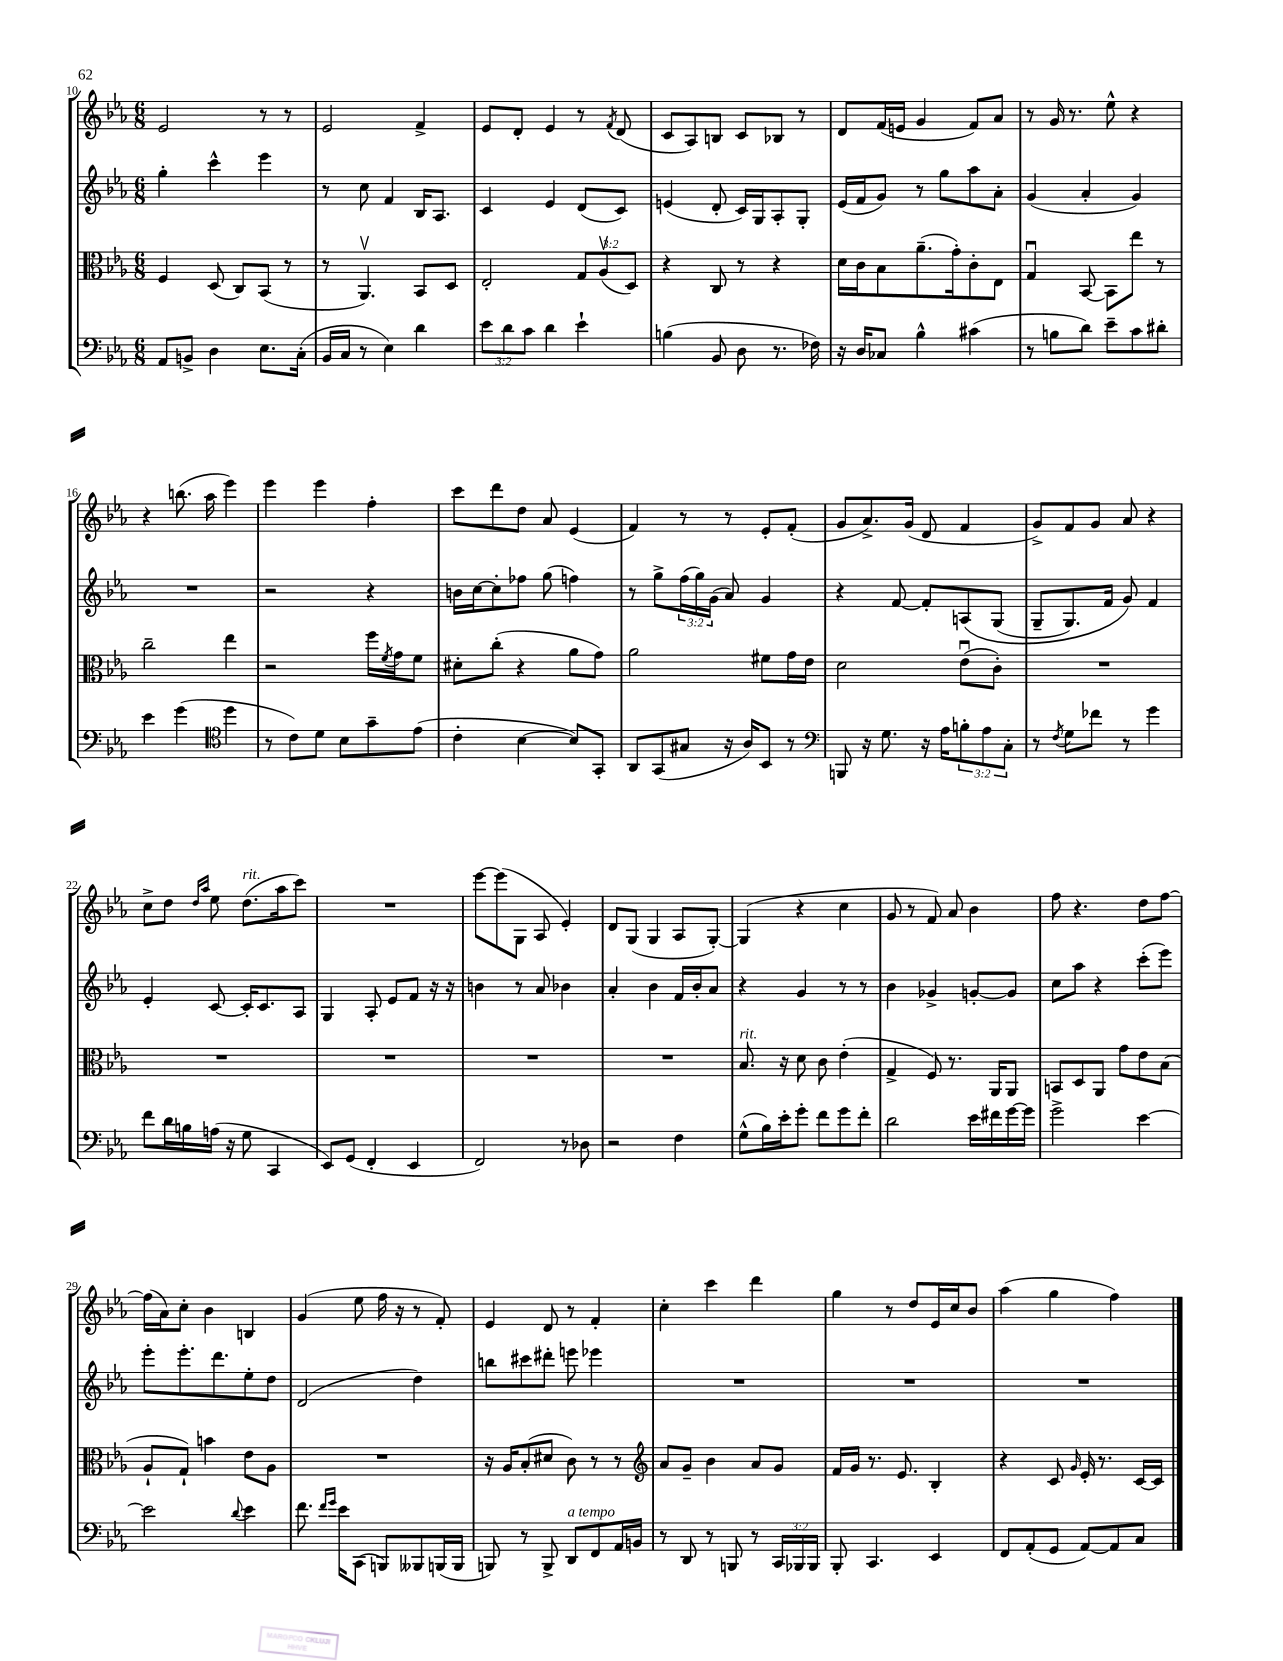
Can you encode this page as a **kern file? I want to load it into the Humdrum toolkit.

**kern	**kern	**kern	**kern
*part4	*part3	*part2	*part1
*staff4	*staff3	*staff2	*staff1
*clefF4	*clefC3	*clefG2	*clefG2
*k[b-e-a-]	*k[b-e-a-]	*k[b-e-a-]	*k[b-e-a-]
*M6/8	*M6/8	*M6/8	*M6/8
=10	=10	=10	=10
8AA-/L	4F/	4gg'\	2e-/
8BBn^/J	.	.	.
4D\	(8D/	4ccc^^\	.
.	8C/L)	.	.
8.E-\L	(8BB-/J	4eee-\	8r
.	8r	.	8r
(16C'\Jk	.	.	.
=11	=11	=11	=11
16BB-/LL	8r	8r	2e-/
16C/JJ	.	.	.
8r	4.AA-v/)	8cc\	.
4E-\)	.	4f/	.
4d\	8BB-/L	16B-/KL	4f^/
.	.	8.A-/J	.
.	8D/J	.	.
=12	=12	=12	=12
12e-\L	2E-'/	4c/	8e-/L
12d\	.	.	.
.	.	.	8d'/J
12c\J	.	.	.
4d\	.	4e-/	4e-/
4e-`\	12G/L	(8d/L	8r
.	(12A-v/	.	.
.	.	.	8qf/
.	.	8c/J)	(8d/
.	12D/J)	.	.
=13	=13	=13	=13
(4Bn\	4r	(4en/	8c/L
.	.	.	8A-/)
8BB-/	8C/	8d'/	8Bn/J
8D\	8r	16c/LL)	8c/L
.	.	16G/J	.
8.r	4r	8A-'/	8B-X/J
.	.	8G'/J	8r
16F-X\)	.	.	.
=14	=14	=14	=14
16r	16d\LL	(16e-/LL	8d/L
16D/KL	16c\J	16f/J	.
8C-X/J	8B-\	8g/J)	(16f/L
.	.	.	16en/JJ
4B-^^\	(8.a-~\	8r	4g/
.	.	8gg\L	.
.	16g'\k)	.	.
(4c#X\	8c'\	8aa-\	8f/L)
.	8E-\J	8a-'\J	8a-/J
=15	=15	=15	=15
8r	4Gu/	(4g/	8r
8Bn\L	.	.	16g/
.	.	.	8.r
8d\J)	[8BB-/	4a-'/	.
8e-~\L	8BB-\L]	.	8ee-^^\
8c\	8ee-\J	4g/)	4r
8d#X'\J	8r	.	.
!!LO:LB:g=z
=16	=16	=16	=16
4e-\	2cc~\	2.r	4r
(4g\	.	.	(8.bbn\
.	.	.	16aa-\
*clefC4	*	*	*
4dd\	4ee-\	.	4eee-\)
=17	=17	=17	=17
8r	2r	2r	4eee-\
8c\L)	.	.	.
8d\J	.	.	4eee-\
8B-\L	.	.	.
8g~\	16ff\LL	4r	4ff'\
.	8qf/	.	.
.	16g\J	.	.
(8e-\J	8f\J	.	.
=18	=18	=18	=18
4c'\	8d#X'\L	16bn\LL	8ccc\L
.	.	[16cc\J	.
.	(8cc'\J	8cc'\]	8ddd\
[4B-\	4r	8ff-X\J	8dd\J
.	.	(8gg\	8a-/
8B-/L])	8a-\L	4ffn\)	(4e-/
8GG'/J	8g\J)	.	.
=19	=19	=19	=19
8AA-/L	2a-\	8r	4f/)
(8GG/	.	8gg^\L	.
8G#X/J	.	(24ff\L	8r
.	.	24gg\)	.
.	.	(24g\JJ	.
16r	.	8a-/)	8r
16A-/KL)	.	.	.
8BB-/J	8f#X\L	4g/	8e-'/L
8r	16g\L	.	(8f'/J
.	16e-\JJ	.	.
=20	=20	=20	=20
*clefF4	*	*	*
8BBBn/	2d\	4r	8g/L
16r	.	.	8.a-^/)
8.G\	.	.	.
.	.	[8f/	.
.	.	.	(16g/Jk
16r	.	8f'/L]	8d/
16A-\KL	.	.	.
12Bn'\	(8e-u\L	(8An/	4f/
12A-\	.	.	.
.	8c'\J)	(8G/J	.
12C'\J	.	.	.
=21	=21	=21	=21
8r	2.r	8G~/L	8g^/L)
8qF/	.	.	.
8G\L	.	8.G/)	8f/
8f-X\J	.	.	8g/J
.	.	16f/Jk	.
8r	.	8g/)	8a-/
4g\	.	4f/	4r
!!LO:LB:g=z
=22	=22	=22	=22
8f\L	2.r	4e-'/	8cc^\L
16d\L	.	.	8dd\J
16Bn\	.	.	.
.	.	.	16qqdd/LL
.	.	.	16qqaa-/JJ
(16An\JJ	.	[8c/	8ee-\
16r	.	.	.
!	!	!	!LO:TX:a:i:t=rit.
8G\	.	16c'/KL]	(8.dd\L
.	.	8.c/	.
4CC/	.	.	.
.	.	.	16aa-\k
.	.	8A-/J	8ccc\J)
=23	=23	=23	=23
8EE-/L)	2.r	4G/	2.r
(8GG/J	.	.	.
4FF'/	.	8A-'/	.
.	.	8e-/L	.
4EE-/	.	8f/J	.
.	.	16r	.
.	.	16r	.
=24	=24	=24	=24
2FF/)	2.r	4bn\	[8eee-\L
.	.	.	(8eee-\]
.	.	8r	8G\J
.	.	8a-/	8A-/
8r	.	4b-X\	4e-'/)
8D-X\	.	.	.
=25	=25	=25	=25
2r	2.r	4a-'/	8d/L
.	.	.	(8G/J
.	.	4b-\	4G/
4F\	.	16f/LL	8A-/L
.	.	16b-'/J	.
.	.	8a-/J	[8G'/J)
=26	=26	=26	=26
!	!LO:TX:a:i:t=rit.	!	!
(8G^^\L	8.B-/	4r	(4G/]
16B-\L)	.	.	.
16e-'\J	16r	.	.
8g'\J	8d\	4g/	4r
8f\L	8c\	.	.
8g\	(4e-'\	8r	4cc\
8f'\J	.	8r	.
=27	=27	=27	=27
2d\	4G^/	4b-\	8g/
.	.	.	8r
.	8F/)	4g-X^/	8f/)
.	8.r	.	8a-/
16e-\LL	.	[8gn'/L	4b-\
16f#X\	16AA-/KL	.	.
[16g\	8AA-/J	8g/J]	.
16g\JJ]	.	.	.
=28	=28	=28	=28
2g^\	8BBn/L	8cc\L	8ff\
.	8D/	8aa-\J	4.r
.	8AA-/J	4r	.
.	8g\L	.	.
[4e-\	8e-\	(8ccc'\L	8dd\L
.	(8B-\J	8eee-\J)	[8ff\J
!!LO:LB:g=z
=29	=29	=29	=29
2e-\]	8A-`/L	8eee-'\L	(16ff\LL]
.	.	.	16a-\J)
.	8G`/J)	8.eee-'\	8cc'\J
.	4bn\	.	4b-\
.	.	8.ddd\	.
8qqd/	.	.	.
4e-\	8e-\L	8ee-'\	4Bn/
.	8A-\J	8dd\J	.
=30	=30	=30	=30
8.f\	2.r	(2d/	(4g/
16qqf/LL	.	.	.
16qqg/JJ	.	.	.
16e-\KL	.	.	.
(8CC\J	.	.	8ee-\
8BBBn/L)	.	.	16ff\
.	.	.	16r
8BBB--X/	.	4dd\)	8r
(16BBBn/L	.	.	8f'/)
16BBB/JJ	.	.	.
=31	=31	=31	=31
8BBBn/)	16r	8bbn\L	4e-/
.	16A-/KL	.	.
8r	(8B-'/	8ccc#X\	.
8BBB^/	8d#X/J	8ddd#X'\J	8d/
!LO:TX:a:i:t=a tempo	!	!	!
8DD/L	8c\)	8eeen\	8r
8FF/	8r	4eee-X\	4f'/
16AA-/L	8r	.	.
16BBn/JJ	.	.	.
=32	=32	=32	=32
*	*clefG2	*	*
8r	8a-/L	2.r	4cc'\
8DD/	8g~/J	.	.
8r	4b-\	.	4ccc\
8BBBn/	.	.	.
8r	8a-/L	.	4ddd\
24CC/LL	8g/J	.	.
24BBB-X/	.	.	.
24BBB-/JJ	.	.	.
=33	=33	=33	=33
8BBB-'/	16f/LL	2.r	4gg\
.	16g/JJ	.	.
4.CC/	8.r	.	.
.	.	.	8r
.	8.e-/	.	.
.	.	.	8dd/L
4EE-/	4B-'/	.	16e-/L
.	.	.	16cc/J
.	.	.	8b-/J
=34	=34	=34	=34
8FF/L	4r	2.r	(4aa-\
(8AA-'/	.	.	.
8GG/J	8c/	.	4gg\
.	16qqg/	.	.
[8AA-/L)	16e-'/	.	.
.	8.r	.	.
8AA-/]	.	.	4ff\)
8C/J	[16c/LL	.	.
.	16c/JJ]	.	.
==	==	==	==
*-	*-	*-	*-
